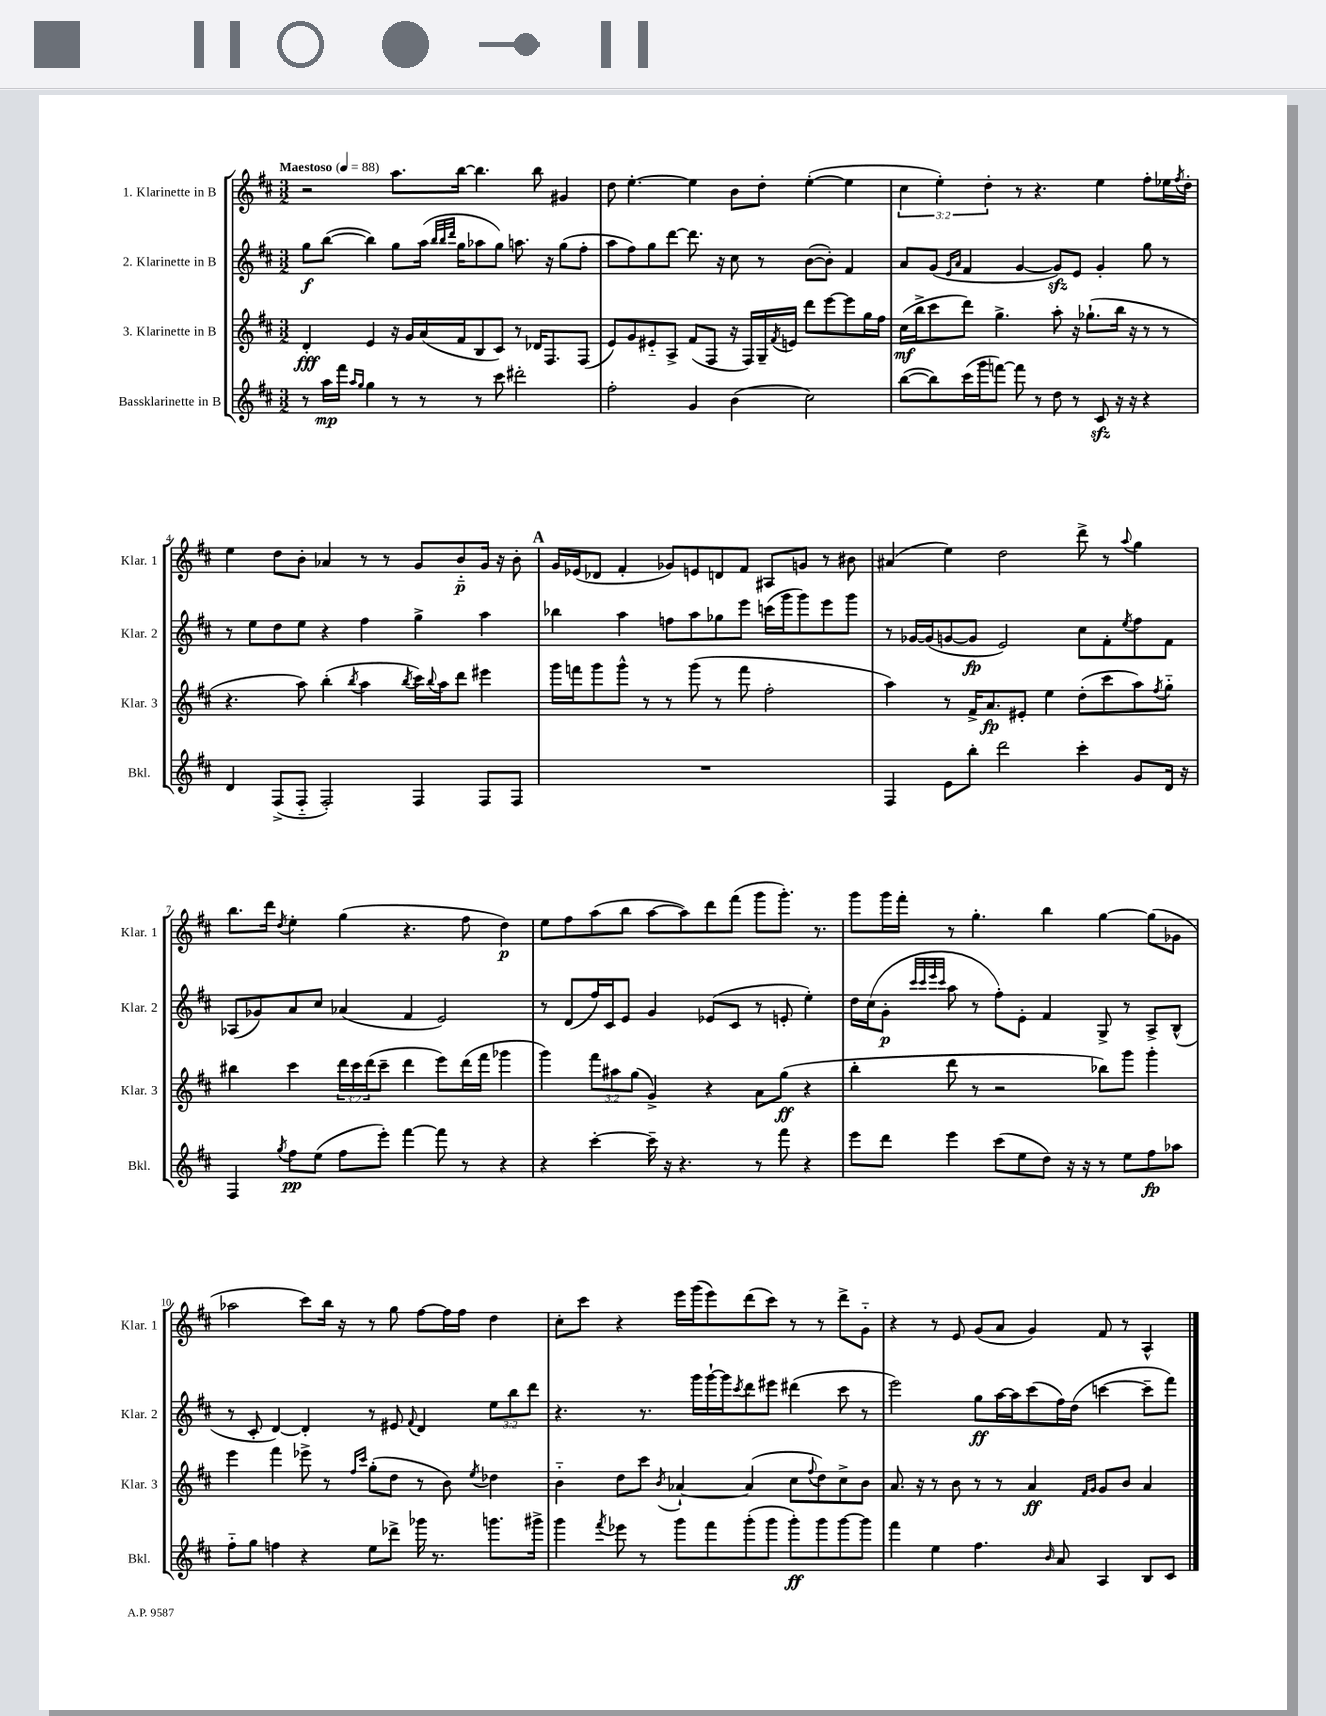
<<
\new StaffGroup <<
\new Staff = "s0" \with { instrumentName = "1. Klarinette in B" shortInstrumentName = "Klar. 1" } {
    \clef treble \key d \major \numericTimeSignature \time 3/2 \override Staff.TupletNumber.text = #tuplet-number::calc-fraction-text \tempo "Maestoso" 4 = 88
    r2 a''8. b''16~ b''4. b''8 gis'4 |
    d''8 e''4.~-. e''4 b'8 d''8-. e''4~-.( e''4 |
    \tuplet 3/2 { cis''4 e''4-.) d''4-. } r8 r4. e''4 fis''8-. ees''16 \acciaccatura { fis''8 } d''16-. |
    e''4 d''8 b'8-. aes'4 r8 r8 g'8 b'8-_\p g'16 r16 b'8-. |
    \mark \markup { \bold "A" } g'16 ees'16( des'8 fis'4-. ges'8) e'8 d'8 fis'8 ais8 g'8 r8 bis'8 |
    ais'4( e''4) d''2 d'''8-> r8 \appoggiatura { a''8 } g''4 |
    b''8. d'''16 \acciaccatura { d''8 } e''4-. g''4( r4. fis''8 d''4\p) |
    e''8 fis''8 a''8( b''8 a''8~ a''8) d'''8 fis'''8( g'''8 g'''8.-.) r8. |
    g'''8 g'''16 fis'''16-. r8 g''4.-. b''4 g''4~ g''8( ges'8 |
    aes''2 cis'''8) b''16 r16 r8 g''8 fis''8~ fis''16 fis''16 d''4 |
    cis''8-. cis'''8 r4 e'''16 g'''16( e'''8) d'''8( cis'''8) r8 r8 d'''8-> g'8-_ |
    r4 r8 e'8 g'8( a'8 g'4) fis'8 r8 a4-^ \bar "|." |
}
\new Staff = "s1" \with { instrumentName = "2. Klarinette in B" shortInstrumentName = "Klar. 2" } {
    \clef treble \key d \major \numericTimeSignature \time 3/2 \override Staff.TupletNumber.text = #tuplet-number::calc-fraction-text
    g''8\f b''8~( b''4) g''8 a''16( \grace { b''32 b''32 d'''32 } g''16 aes''8 g''8) a''8. r16 g''8( fis''8-. |
    a''8 fis''8) g''8 d'''8~ d'''8. r16 cis''8 r8 b'8~( b'8-.) fis'4 |
    a'8 g'8( \grace { e'16 a'16 } fis'4 g'4~ g'8\sfz) e'8 g'4-. g''8 r8 |
    r8 e''8 d''8 e''8 r4 fis''4 g''4-> a''4 |
    \mark \markup { \bold "A" } bes''4 a''4 f''8 a''8 ges''8 e'''8 c'''16( g'''16 g'''8) e'''8 g'''8 |
    r8 ges'16~ ges'16( g'8~ g'8\fp e'2) cis''8 fis'8-. \acciaccatura { e''8 } fis''8 fis'8 |
    aes8( ges'8) a'8 cis''8 aes'4( fis'4 e'2) |
    r8 d'8( fis''16) cis'16 e'8 g'4 ees'8( cis'8 r8 e'8-. e''4-.) |
    d''16 cis''16( g'8-.\p \grace { cis'''32 cis'''32 e'''32 cis'''32 } a''8 r8 fis''8-.) e'8-. fis'4 g8-> r8 a8-> b8-^( |
    r8 cis'8-. d'4~) d'4-. r8 eis'8 \appoggiatura { fis'8 } d'4 \tuplet 3/2 { e''8 b''8 d'''8 } |
    r4. r8. g'''16 g'''16~-! g'''16 \acciaccatura { cis'''8 } d'''8 eis'''8 dis'''4( cis'''8 r8 |
    e'''2) g''8\ff a''16~ a''16 cis'''8( fis''16) d''16( c'''4~ c'''8-- fis'''8) \bar "|." |
}
\new Staff = "s2" \with { instrumentName = "3. Klarinette in B" shortInstrumentName = "Klar. 3" } {
    \clef treble \key d \major \numericTimeSignature \time 3/2 \override Staff.TupletNumber.text = #tuplet-number::calc-fraction-text
    d'4-.\fff e'4 r16 g'16 a'16( fis'16 b8 cis'8) r8 des'16 fis8. fis8( |
    e'8) g'8 eis'8-_ a8-> fis'8( fis8 r16 fis16) g16-- \acciaccatura { fis'8 } e'16 d'''8 e'''8~ e'''8 g''16 fis''16 |
    cis''16\mf( b''16-> cis'''8 d'''8) g''4.-> a''8-. r16 ges''8.-!( b''16 r16 r8 r8 |
    r4. a''8) b''4-.( \acciaccatura { b''8 } a''4 \acciaccatura { b''8 } cis'''16) \appoggiatura { b''8 } a''16 d'''8 eis'''4 |
    \mark \markup { \bold "A" } g'''16 f'''16 g'''8 g'''8-^ r8 r8 g'''8( r8 f'''8 fis''2-. |
    a''4) r8 fis'16-> a'8.\fp eis'8-. e''4 d''8-.( cis'''8 a''8) \acciaccatura { fis''8 } g''8-_ |
    bis''4 cis'''4 \tuplet 3/2 { d'''16 cis'''16 d'''16( } cis'''8-- d'''4 e'''8) d'''16( fis'''16 ges'''4 |
    g'''4) \tuplet 3/2 { fis'''8 ais''8 g''8( } g'4->) r4 a'8 g''8\ff( r4 |
    b''4-. d'''8 r8 r2 bes''8) g'''8 g'''4-. |
    e'''4 fis'''4 ees'''8-> r8 \grace { fis''16 cis'''16 } g''8-.( d''8 r8 b'8) \acciaccatura { e''8 } des''4 |
    b'4-_ d''8 cis'''8 \acciaccatura { b'8 } aes'4~-! aes'4( cis''8 \appoggiatura { fis''8 } d''8) cis''8-> b'8 |
    a'8. r16 r8 b'8 r8 r8 a'4\ff \grace { fis'16 g'16 } g'8 b'8 a'4 \bar "|." |
}
\new Staff = "s3" \with { instrumentName = "Bassklarinette in B" shortInstrumentName = "Bkl." } {
    \clef treble \key d \major \numericTimeSignature \time 3/2
    r8 a''16\mp fis'''16 \grace { a''16 g''16 } g''4 r8 r8 r8 cis'''8 dis'''2-. |
    fis''2-. g'4 b'4( cis''2) |
    b''8~( b''8) cis'''16( g'''16 f'''8~) f'''8 r8 d''8 r8 cis'8\sfz r16 r16 r4 |
    d'4 fis8->( fis8-_ fis2-.) fis4 fis8 fis8 |
    \mark \markup { \bold "A" } R1. |
    fis4 e'8 b''8-. d'''2 cis'''4-. g'8 d'16 r16 |
    fis4 \acciaccatura { g''8 } fis''8\pp e''8( fis''8 e'''8-.) fis'''4~ fis'''8 r8 r4 |
    r4 cis'''4~-. cis'''16-- r16 r4. r8 fis'''8 r4 |
    e'''8 d'''8 e'''4 cis'''8( e''8 d''8) r16 r16 r8 e''8 fis''8\fp aes''8 |
    fis''8-_ g''8 f''4 r4 e''8 des'''8-> ges'''16 r8. g'''8. gis'''16-> |
    g'''4 \acciaccatura { fis'''8 } ees'''8 r8 g'''8 fis'''8 g'''8-.( g'''8 g'''8-.\ff) g'''8 g'''8~ g'''8 |
    fis'''4 e''4 fis''4. \grace { b'16 } a'8 a4 b8 cis'8 \bar "|." |
}
>>
>>
